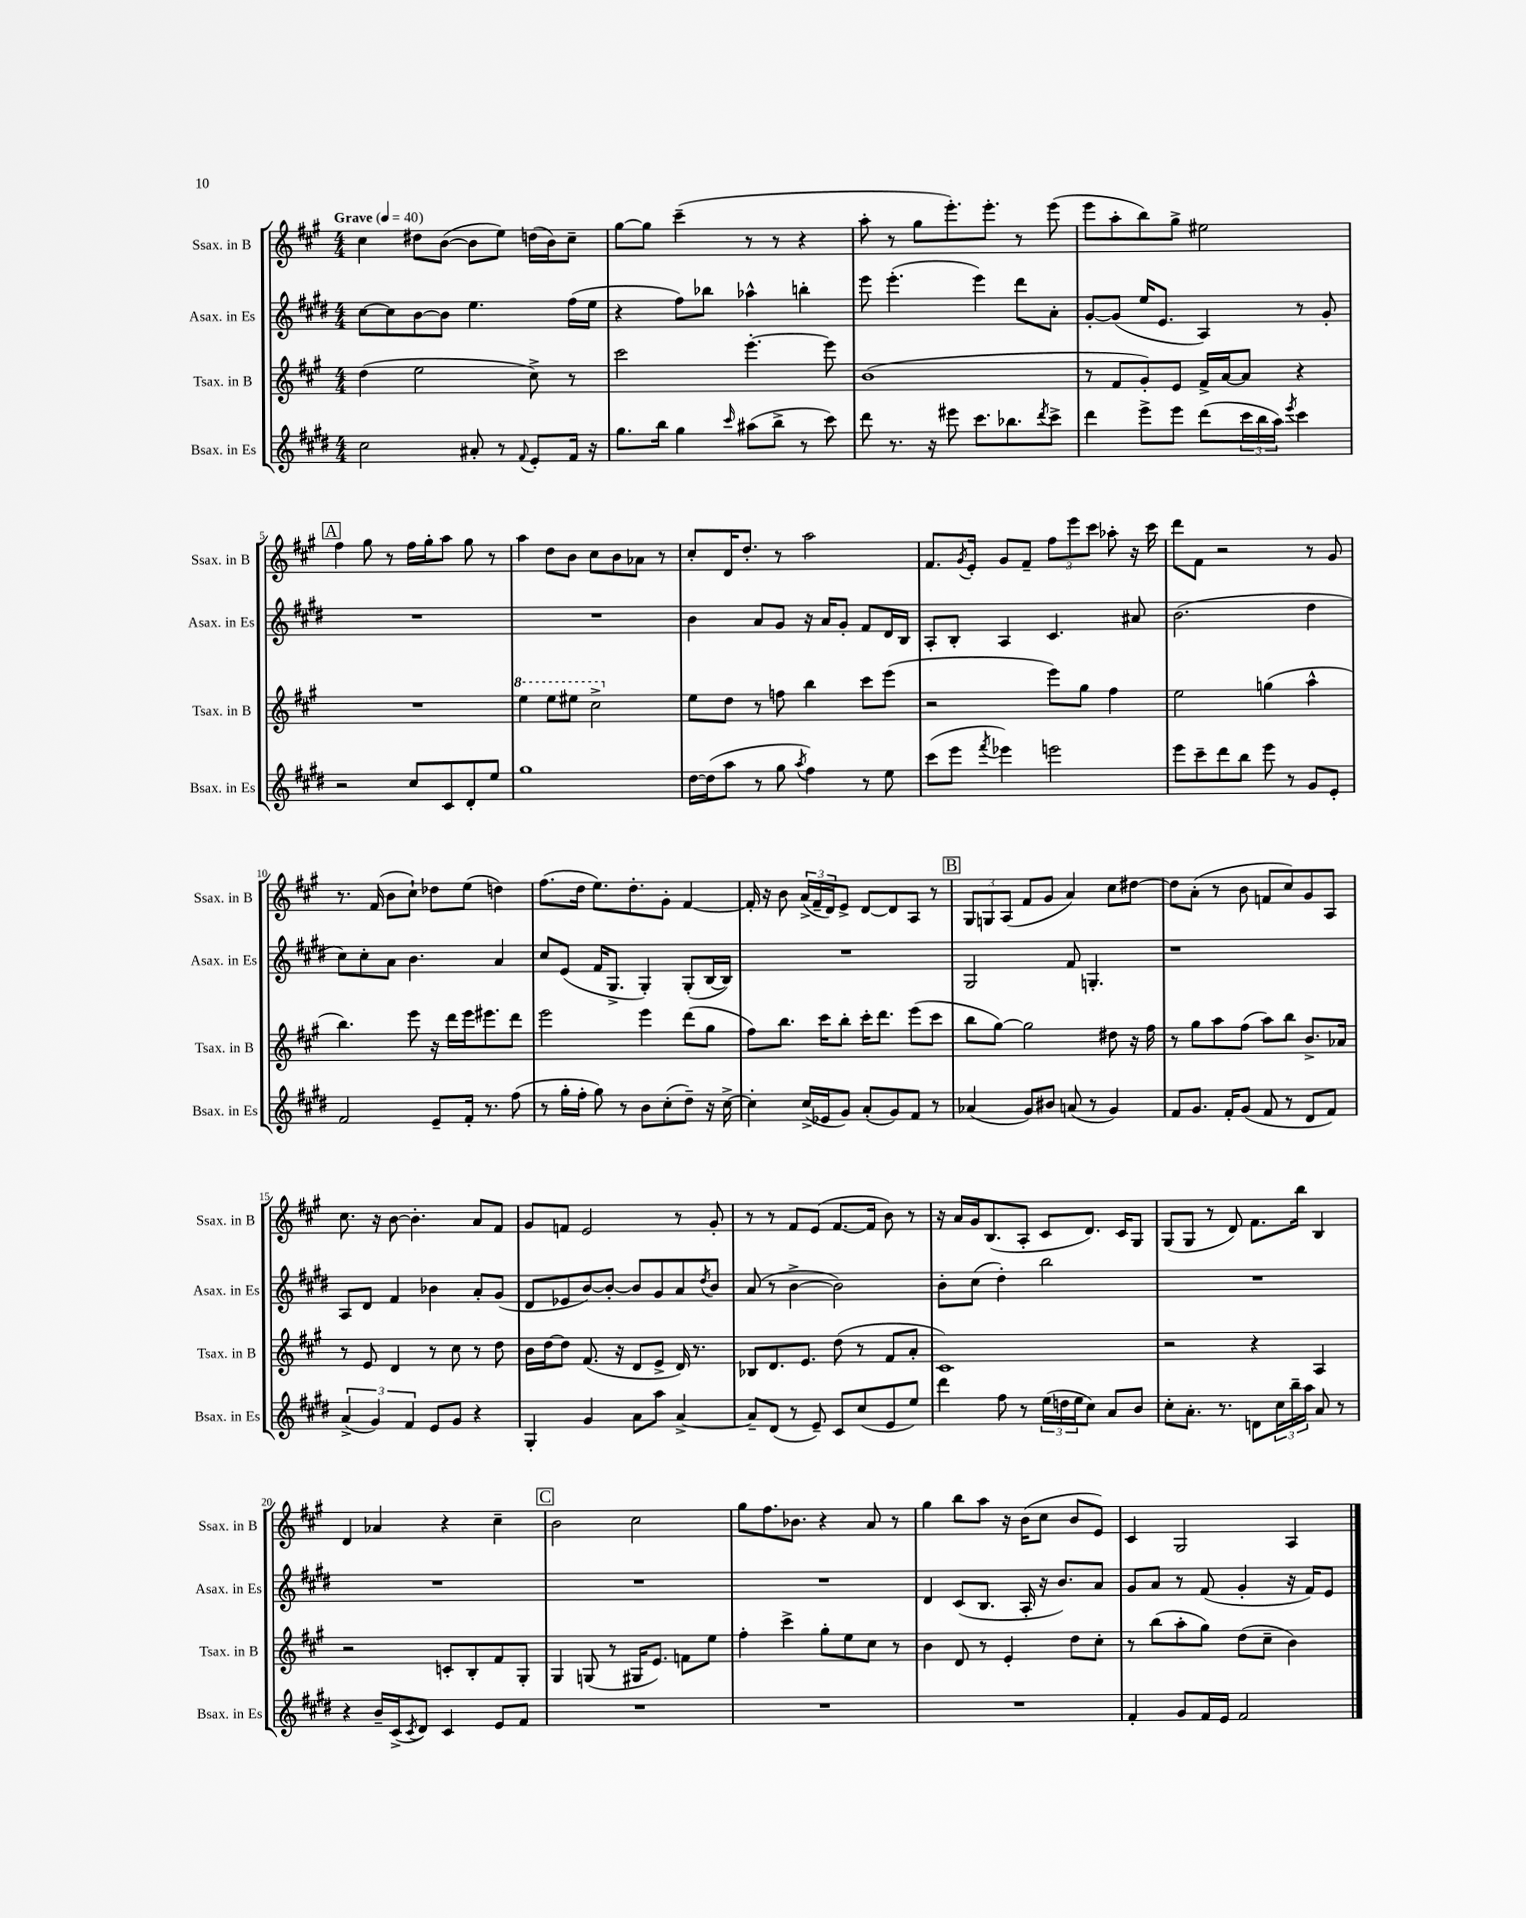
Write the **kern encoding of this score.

**kern	**kern	**kern	**kern
*staff4	*staff3	*staff2	*staff1
*clefG2	*clefG2	*clefG2	*clefG2
*k[f#c#g#d#]	*k[f#c#g#]	*k[f#c#g#d#]	*k[f#c#g#]
*M4/4	*M4/4	*M4/4	*M4/4
*MM40	*MM40	*MM40	*MM40
2cc#\	(4dd\	[8cc#\L	4cc#\
.	.	8cc#\]	.
.	2ee\	[8b\	8dd#\L
.	.	8b\]J	([8b\J
8a#'/	.	4.ee\	8b\]L
8r	.	.	8ee\J)
8qqf#/	.	.	.
8e'/L	8cc#^\)	.	(16dd\LL
.	.	.	16b\J)
16f#/Jk	8r	(16ff#\LL	8cc#~\J
16r	.	16ee\JJ	.
=	=	=	=
8.gg#\L	2ccc#\	4r	[8gg#\L
.	.	.	8gg#\]J
16bb\Jk	.	.	.
4gg#\	.	8ff#\L)	(4ccc#~\
.	.	8bb-\J	.
16qqccc#/	.	.	.
(8aa#\L	[4.eee'\	4aa-^^\	8r
8bb^\J	.	.	8r
8r	.	4bb'\	4r
8ccc#\)	8eee\]	.	.
=	=	=	=
8ddd#\	(1b	8eee\	8aa'\
8.r	.	(4.eee'\	8r
.	.	.	8gg#\L
16r	.	.	.
8eee#\	.	.	8.eee'\)
8.ccc#\L	.	4eee\)	.
.	.	.	8.eee'\J
8.bb-\	.	.	.
.	.	8ddd#\L	8r
8qddd#/	.	.	.
8ccc#^\J	.	8a'\J	(8eee\
=	=	=	=
4ddd#\	8r	[8g#'/L	8eee\L
.	8f#/L	(8g#/]J	8aa'\
8eee^\L	8g#'/)	16ee/LK	8bb\)
.	.	8.e/J	.
8eee\J	8e/J	.	8gg#^\J
(8ddd#\L	16f#^/LL	4A/)	2ee#\
.	[16a/J	.	.
24ccc#\L	8a/]J	.	.
24bb\	.	.	.
24aa\JJ)	.	.	.
8qeee/	.	.	.
4ccc#\	4r	8r	.
.	.	8g#'/	.
=	=	=	=
2r	1r	1r	4ff#\
.	.	.	8gg#\
.	.	.	8r
8cc#/L	.	.	16ff#\LL
.	.	.	16gg#'\J
8c#/	.	.	8aa\J
8d#'/	.	.	8gg#\
8ee/J	.	.	8r
=	=	=	=
1gg#	4eee\	1r	4aa\
.	8eee\L	.	8dd\L
.	8eee#\J	.	8b\J
.	2ccc#^\	.	8cc#\L
.	.	.	8b\
.	.	.	8a-\J
.	.	.	8r
=	=	=	=
[16dd#\LL	8ee\L	4b\	8cc#'/L
(16dd#\]J	.	.	.
8aa\J	8dd\J	.	16d/K
.	.	.	8.dd'/J
8r	8r	8a/L	.
8gg#\	8ff\	8g#/J	8r
8qaa/	.	.	.
4ff#\)	4bb\	16r	2aa\
.	.	16a/LK	.
.	.	8g#'/J	.
8r	8ccc#\L	8f#/L	.
8ee\	(8eee\J	16d#/L	.
.	.	16B/JJ	.
=	=	=	=
(8ccc#\L	2r	8A'/L	8.f#/L
8eee\J	.	8B'/J	.
.	.	.	8qg#/
.	.	.	16e'/Jk
8qfff#/	.	.	.
4eee-\)	.	4A/	8g#/L
.	.	.	8f#~/J
2eee\	8eee\L)	4.c#/	12ff#\L
.	.	.	12eee\
.	8gg#\J	.	.
.	.	.	12ccc#\J
.	4ff#\	.	8aa-'\
.	.	8a#/	16r
.	.	.	16ccc#\
=	=	=	=
8eee\L	2ee\	(2.b\	8ddd\L
8ccc#~\	.	.	8f#\J
8ddd#\	.	.	2r
8bb\J	.	.	.
8eee\	(4gg\	.	.
8r	.	.	.
8g#/L	4aa^^\	4dd#\	8r
8e'/J	.	.	8g#/
=	=	=	=
2f#/	4.bb\)	8cc#\L)	8.r
.	.	8cc#'\	.
.	.	.	(16f#/
.	.	8a\J	8b\L
.	8eee\	4.b\	8cc#`\J)
8e~/L	16r	.	8dd-\L
.	16ddd\LL	.	.
16f#'/Jk	16eee\J	.	(8ee\J
8.r	8.eee#\	.	.
.	.	4a/	4dd\)
(8ff#\	8ddd\J	.	.
=	=	=	=
8r	2eee\	8cc#/L	(8.ff#\L
16gg#'\LL	.	(8e/J	.
16ff#'\JJ	.	.	16dd\Jk
8gg#\)	.	16f#/LK	8.ee\L)
.	.	8.G#^/J	.
8r	.	.	.
.	.	.	8.dd'\
8b\L	4eee\	4G#'/)	.
(8cc#'\	.	.	8g#'\J
8dd#~\J)	(8ddd\L	(8G#'/L	[4f#/
16r	8gg#\J	[16B/L	.
[16cc#^\	.	16B/]JJ)	.
=	=	=	=
4cc#'\]	8ff#\L)	1r	16f#'/]
.	.	.	16r
.	8.bb\J	.	8b\
(16cc#^/LL	.	.	(24a^/LL
.	.	.	24f#~/
16e-/J	16ccc#\LK	.	.
.	.	.	24d/J)
8g#/J)	8bb'\J	.	8e^/J
(8a'/L	16ccc#'\LK	.	[8d/L
.	8.ddd\J	.	.
8g#/)	.	.	8d/]
8f#/J	(8eee\L	.	8A/J
8r	8ccc#\J	.	8r
=	=	=	=
(4a-/	8bb\L	2G#/	12G#/L
.	.	.	12G/
.	[8gg#\J)	.	.
.	.	.	(12A/J
8g#/L)	2gg#\]	.	8f#/L
8b#/J	.	.	8g#/J
(8a/	.	8f#/	4a/)
8r	.	4.G'/	.
4g#/)	8dd#\	.	8cc#\L
.	16r	.	[8dd#\J
.	16ff#\	.	.
=	=	=	=
8f#/L	8r	1r	8dd#\]L
8.g#/J	8gg#\L	.	(8a'\J
.	8aa\	.	8r
16f#'/LK	.	.	.
(8g#/J	(8ff#\J	.	8b\
8f#/	8aa\L)	.	8f/L
8r	8bb\J	.	8cc#/)
8d#/L	8.b^/L	.	8g#/
8f#/J)	.	.	8A/J
.	16a-/Jk	.	.
=	=	=	=
(6a^/	8r	8A/L	8.cc#\
.	8e/	8d#/J	.
6g#/)	.	.	.
.	.	.	16r
.	4d/	4f#/	[8b\
6f#/	.	.	.
.	.	.	4.b'\]
8e/L	8r	4b-\	.
8g#/J	8cc#\	.	.
4r	8r	8a'/L	8a/L
.	8dd\	(8g#/J	8f#/J
=	=	=	=
4G#'/	16b\LL	8d#/L	8g#/L
.	[16dd\J	.	.
.	8dd\]J	8e-/	8f/J
4g#/	(8.f#/	[8b/)	2e/
.	.	8b'/_J	.
.	16r	.	.
8a\L	8d/L	8b/]L	.
8aa\J	8e^/J	8g#/	.
[4a^/	16d/)	8a/	8r
.	8.r	.	.
.	.	8qdd#/	.
.	.	8b/J	8g#'/
=	=	=	=
8a~/]L	8B-/L	(8a/	8r
(8d#/J	8.d/	8r	8r
8r	.	[4b^\	8f#/L
.	8.e/J	.	.
8e~/)	.	.	(8e/J
8c#/L	(8dd\	2b\])	[8.f#/L
(8cc#/	8r	.	.
.	.	.	16f#/]Jk
8e/	8f#/L	.	8b\)
8ee/J)	8a'/J	.	8r
=	=	=	=
4ddd#\	1c#)	8b'\L	16r
.	.	.	16a/LL
.	.	(8cc#\J	16g#/J
.	.	.	(8.B/
8ff#\	.	4dd#'\)	.
8r	.	.	8A'/J
(24ee\LL	.	2bb\	8c#/L
24dd\	.	.	.
24ee\J	.	.	.
8cc#\J)	.	.	8.d/J)
8a/L	.	.	.
.	.	.	16c#/LK
8b/J	.	.	8G#/J
=	=	=	=
8cc#'\L	2r	1r	(8G#/L
8.a'\J	.	.	8G#/J
.	.	.	8r
8.r	.	.	.
.	.	.	8d/)
8d\L	4r	.	8.f#\L
24cc#\L	.	.	.
24bb~\	.	.	.
.	.	.	16bb\Jk
24aa\JJ	.	.	.
8a/	4A/	.	4B/
8r	.	.	.
=	=	=	=
4r	2r	1r	4d/
16b~/LL	.	.	4a-/
(16c#^/J	.	.	.
8qc#/	.	.	.
8d#/J)	.	.	.
4c#/	8c'/L	.	4r
.	8B'/	.	.
8e/L	8f#/	.	4cc#~\
8f#/J	8G#'/J	.	.
=	=	=	=
1r	4G#/	1r	2b\
.	(8G/	.	.
.	8r	.	.
.	16G#/LK	.	2cc#\
.	8.e/J)	.	.
.	8f\L	.	.
.	8ee\J	.	.
=	=	=	=
1r	4ff#'\	1r	8gg#\L
.	.	.	8.ff#\
.	4ccc#^\	.	.
.	.	.	8.b-\J
.	8gg#'\L	.	4r
.	8ee\	.	.
.	8cc#\J	.	8a/
.	8r	.	8r
=	=	=	=
1r	4b\	4d#/	4gg#\
.	8d/	(8c#/L	8bb\L
.	8r	8.B/J	8aa\J
.	4e'/	.	16r
.	.	16A'/	(16b\LK
.	.	16r	8cc#\J
.	.	8.b/L)	.
.	8dd\L	.	8b/L
.	8cc#'\J	8a/J	8e/J)
=	=	=	=
4f#'/	8r	8g#/L	4c#/
.	(8bb\L	8a/J	.
8g#/L	8aa'\	8r	2G#/
16f#/L	8gg#\J)	(8f#/	.
16e/JJ	.	.	.
2f#/	(8dd\L	4g#'/	.
.	8cc#~\J	.	.
.	4b\)	16r	4A/
.	.	16f#/LK)	.
.	.	8e/J	.
==	==	==	==
*-	*-	*-	*-
